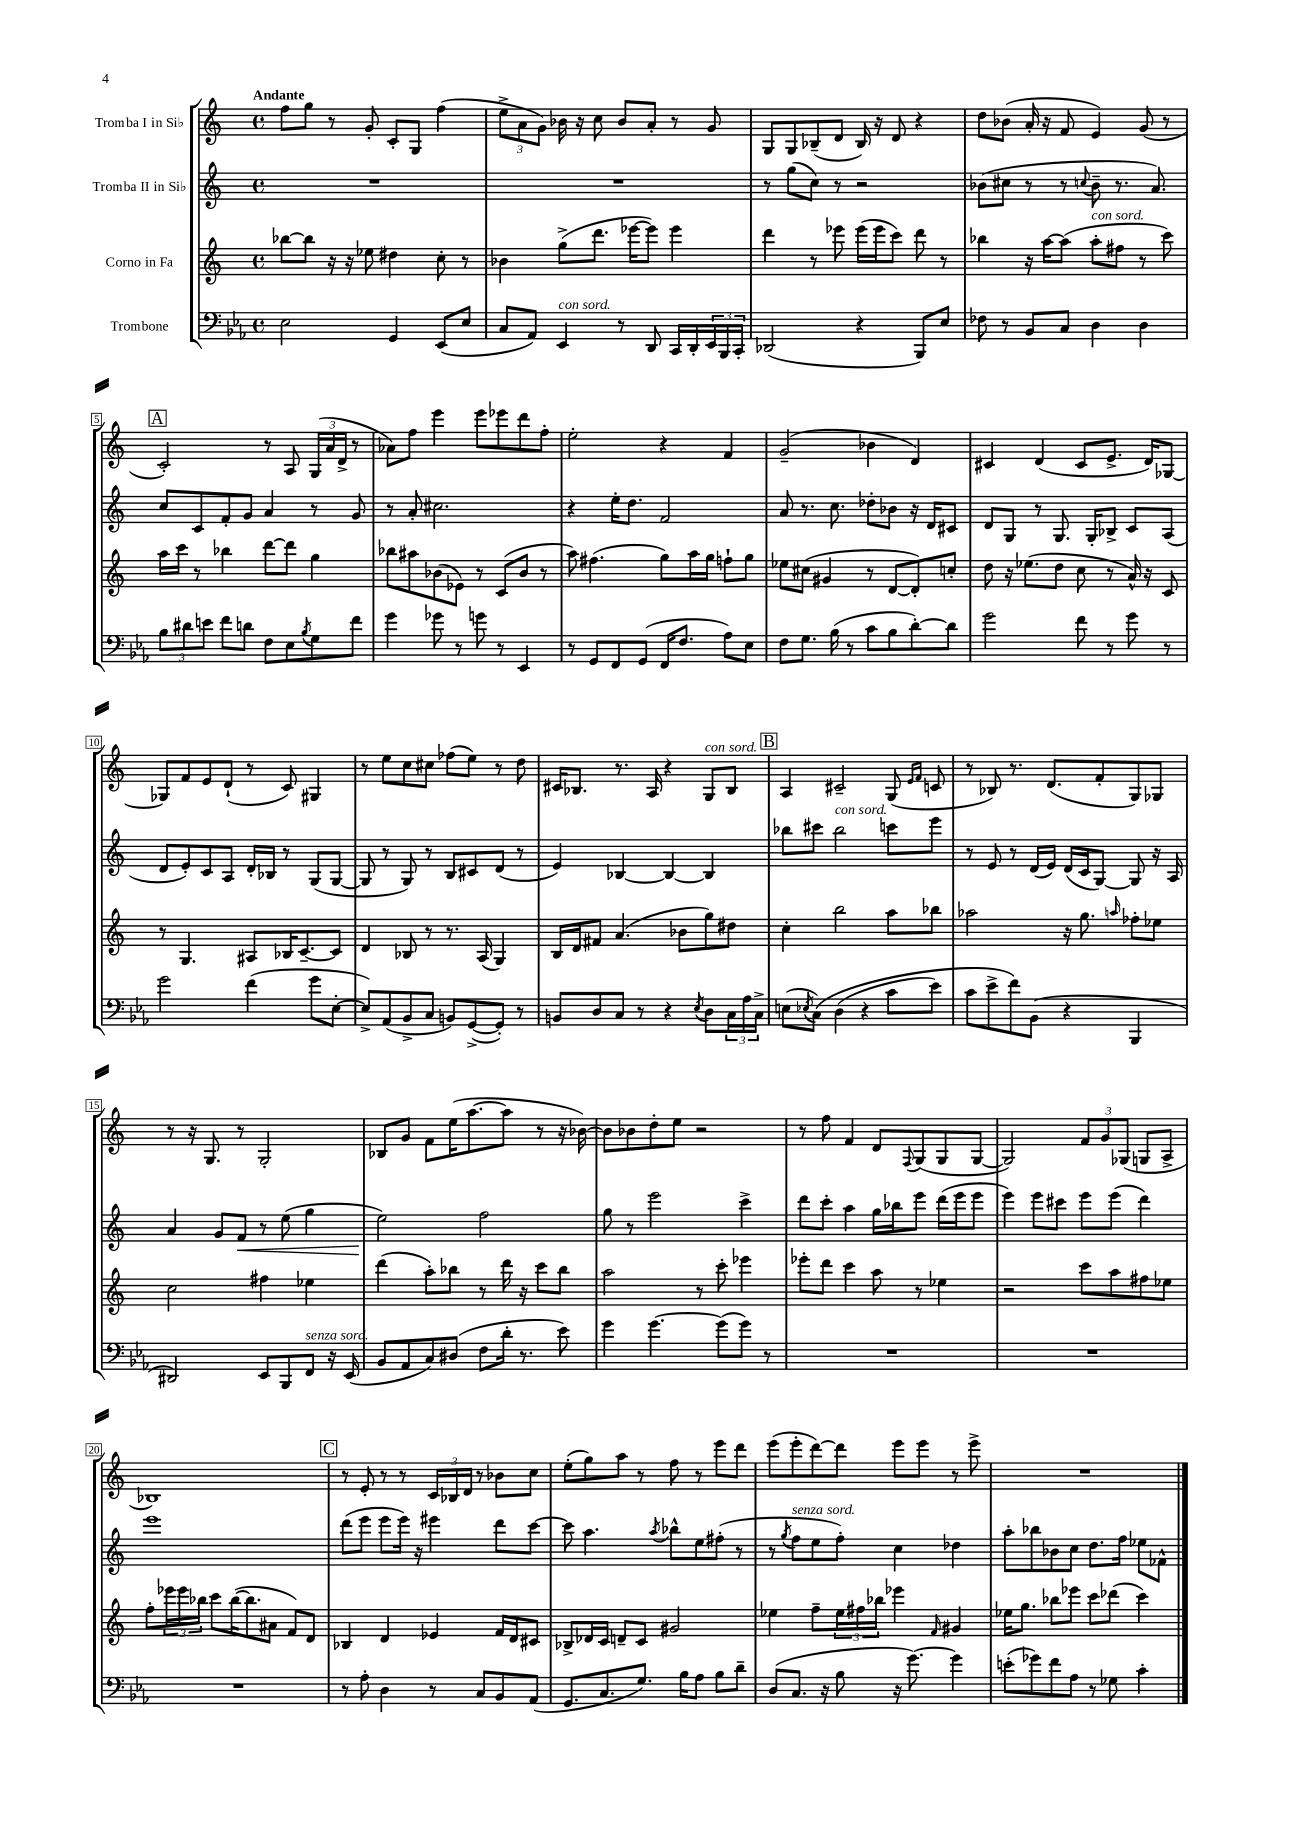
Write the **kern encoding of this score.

**kern	**kern	**kern	**kern
*staff4	*staff3	*staff2	*staff1
*clefF4	*clefG2	*clefG2	*clefG2
*k[b-e-a-]	*k[]	*k[]	*k[]
*M4/4	*M4/4	*M4/4	*M4/4
*met(c)	*met(c)	*met(c)	*met(c)
2E-\	[8bb-\L	1r	8ff\L
.	8bb-\]J	.	8gg\J
.	16r	.	8r
.	16r	.	.
.	8ee-\	.	8g'/
4GG/	4dd#\	.	8c'/L
.	.	.	8G/J
(8EE-/L	8cc'\	.	(4ff\
8E-/J	8r	.	.
=	=	=	=
8C/L	4b-\	1r	12ee^\L
.	.	.	12a\
8AA-/J)	.	.	.
.	.	.	12g\J)
4EE-/	(8gg^\L	.	16b-\
.	.	.	16r
.	8.ddd\J	.	8cc\
8r	.	.	8b-/L
.	[16eee-\LK	.	.
8DD/	8eee-\]J)	.	8a'/J
16CC/LL	4eee-\	.	8r
16DD'/	.	.	.
24EE-/	.	.	8g/
24BBB-/	.	.	.
24CC'/JJ	.	.	.
=	=	=	=
(2DD-/	4ddd\	8r	8G/L
.	.	(8gg\L	8G/
.	8r	8cc\J)	(8B-~/
.	8eee-\	8r	8d/J
4r	(16eee-\LL	2r	16B-/)
.	16eee-\J	.	16r
.	8ccc\J)	.	8d/
8BBB-/L)	8ddd\	.	4r
8E-/J	8r	.	.
=	=	=	=
8F-\	4bb-\	(8b-\L	8dd\L
8r	.	8cc#\J	(8b-\J
8BB-/L	16r	8r	16a'/
.	[16aa\LK	.	16r
8C/J	(8aa\]J	8r	8f/
.	.	8qqcc/	.
4D\	8aa'\L	8b-~\	4e/)
.	8ff#\J	8.r	.
4D\	8r	.	(8g/
.	.	8.a/)	.
.	8ccc\)	.	8r
=	=	=	=
12B-\L	16aa\LL	8cc/L	2c'/)
.	16ccc\JJ	.	.
12d#\	.	.	.
.	8r	8c/	.
12e\J	.	.	.
8f\L	4bb-\	8f'/	.
8d\J	.	8g/J	.
8F\L	[8ddd\L	4a/	8r
8E-\	8ddd\]J	.	8A/
8qB-/	.	.	.
8G\	4gg\	8r	(24G/LL
.	.	.	24a/
.	.	.	24d^/JJ
8f\J	.	8g/	8r
=	=	=	=
4g\	8bb-\L	8r	8a-\L)
.	8aa#\	8a'/	8ff\J
8g-\	(8b-\	2.cc#\	4eee\
8r	8e-\J)	.	.
8g\	8r	.	8eee\L
8r	(8c/L	.	8eee-\
4EE-/	8b-/J	.	8ddd\
.	8r	.	8ff'\J
=	=	=	=
8r	8aa\)	4r	2ee'\
8GG/L	(4.ff#\	.	.
8FF/	.	16ee'\LK	.
.	.	8.dd\J	.
(8GG/J	.	.	.
16FF/LK	8gg\L)	2f/	4r
8.F/J	.	.	.
.	16aa\L	.	.
.	16gg\JJ	.	.
8A-\L)	8ff`\L	.	4f/
8E-\J	8gg\J	.	.
=	=	=	=
8F\L	8ee-\L	8a/	(2g~/
8.G\J	(8cc#\J	8.r	.
.	4g#/	.	.
(16B-\	.	8.cc\	.
8r	.	.	.
8c\L	8r	8dd-'\L	4b-\
8B-\	[8d/L	8b-\J	.
[8d'\)	8d'/])	16r	4d/)
.	.	16d/LK	.
8d\]J	8cc'/J	8c#/J	.
=	=	=	=
2g\	8dd\	8d/L	4c#/
.	16r	8G/J	.
.	(8.ee-\L	.	.
.	.	8r	(4d/
.	8dd\J	8.G/	.
8f\	8cc\	.	8c#/L
.	.	16G'/LK	.
8r	8r	8B-^/J	8.e^/J
8g\	16a^^/)	8c/L	.
.	16r	.	16d/LK)
8r	8c/	(8A/J	[8G-/J
=	=	=	=
2g\	8r	8d/L	8G-/]L
.	4.G/	8e'/)	8f/
.	.	8c/	8e/
.	.	8A/J	(8d`/J
(4f\	8A#/L	16d'/LL	8r
.	.	16B-/JJ	.
.	16B-/K	8r	8c/)
.	[8.c~/	.	.
8g\L	.	(8G/L	4G#/
[8E-'\J	8c/]J	[8G/J	.
=	=	=	=
8E-^/]L)	4d/	8G/]	8r
(8AA-/	.	8r	8ee\L
8BB-^/	8B-/	8G/)	8cc\
8C/J	8r	8r	8cc#\J
8BB/L)	8.r	8B/L	(8ff-\L
([8GG^/	.	8c#/	8ee\J)
.	(16A/	.	.
8GG'/]J)	4G/)	(8d/J	8r
8r	.	8r	8dd\
=	=	=	=
8BB/L	16B/LL	4e/)	16c#/LK
.	16d/J	.	8.B-/J
8D/	8f#/J	.	.
8C/J	(4.a/	[4B-/	8.r
8r	.	.	.
.	.	.	16A/
4r	.	4B-/_	4r
.	8b-\L	.	.
8qE-/	.	.	.
8D\L	8gg\)	4B-/]	8G/L
24C\L	8dd#\J	.	8B-/J
24A-\	.	.	.
24C^\JJ	.	.	.
=	=	=	=
(8E\L	4cc'\	8bb-\L	4A/
8qE-/	.	.	.
&(8C\J)	.	8ccc#\J	.
(4D\	2bb\	2bb-\	2c#~/
4r	.	.	.
8c\L	8aa\L	8ccc\L	(8G/
.	.	.	16qqe/LL
.	.	.	16qqf/JJ
8e-\J)	8bb-\J	8eee\J	8c/
=	=	=	=
8c\L	2aa-\	8r	8r
8e-^\	.	8e/	8B-/)
8f\&)	.	8r	8.r
(8BB-\J	.	(16d/LL	.
.	.	16e/JJ)	(8.d/L
4r	16r	(16d/LL	.
.	8.gg\	16c/J	.
.	.	[8G/J)	8f'/
.	16qqaa/	.	.
4BBB-/	8ff-'\L	8G/]	8G/)
.	8ee-\J	16r	8G-/J
.	.	16A/	.
=	=	=	=
2DD#/)	2cc\	4a/	8r
.	.	.	16r
.	.	.	8.G/
.	.	8g/L	.
.	.	8f/J	8r
8EE-/L	4ff#\	8r	2G'/
8BBB-/	.	(8ee\	.
8FF/J	4ee-\	4gg\	.
16r	.	.	.
(16EE-/	.	.	.
=	=	=	=
8BB-/L	(4ddd\	2ee\)	8B-/L
8AA-/	.	.	8g/J
8C/)	8aa'\L)	.	8f\L
(8D#/J	8bb-\J	.	(16ee\K
.	.	.	[8.aa\
8F\L	8r	2ff\	.
16d'\Jk	16ddd\	.	8aa\]J
8.r	16r	.	.
.	8ccc\L	.	8r
8e-\)	8bb-\J	.	16r
.	.	.	[16b-\)
=	=	=	=
4g\	2aa\	8gg\	8b-\]L
.	.	8r	8b-\
[4.g\	.	2eee\	8dd'\
.	.	.	8ee\J
.	8r	.	2r
(8g\]L	8ccc'\	.	.
8g\J)	4eee-\	4ccc^\	.
8r	.	.	.
=	=	=	=
1r	8eee-'\L	8ddd\L	8r
.	8ddd\J	8ccc'\J	8ff\
.	4ccc\	4aa\	4f/
.	8aa\	16gg\LL	8d/L
.	.	16bb-\J	.
.	.	.	8qqF/
.	8r	8eee\J	(8G/
.	4ee-\	(16ddd\LL	8G/
.	.	16eee\J	.
.	.	8eee\J	[8G/J
=	=	=	=
1r	2r	4eee\)	2G/])
.	.	8eee\L	.
.	.	8ccc#\J	.
.	8ccc\L	8eee\L	12f/L
.	.	.	12g/
.	8aa\	(8eee\J	.
.	.	.	(12G-/J
.	8ff#\	4ddd\)	8G/L
.	8ee-\J	.	8A^/J
=	=	=	=
1r	8ff'\L	1eee	1B-)
.	24eee-\L	.	.
.	24eee-\	.	.
.	24bb-\JJ	.	.
.	8ccc\L	.	.
.	([16bb-\K	.	.
.	8.bb-\]	.	.
.	8a#\J	.	.
.	8f/L)	.	.
.	8d/J	.	.
=	=	=	=
8r	4B-/	(8ddd\L	8r
8A-'\	.	8eee\J	8e'/
4D\	4d/	8eee\L	8r
.	.	16eee\Jk)	8r
.	.	16r	.
8r	4e-/	4eee#\	24c/LL
.	.	.	24B-/
.	.	.	24d/JJ
8C/L	.	.	8r
8BB-/	16f/LL	8ddd\L	8b-\L
.	16d/J	.	.
(8AA-/J	8c#/J	[8ccc\J	8cc\J
=	=	=	=
8.GG/L	8B-^/L	8ccc\]	(8ee'\L
.	16d-/L	4.aa\	8gg\)
8.C/	16c/JJ	.	.
.	8d~/L	.	8aa\J
8.G/J)	8c/J	.	8r
.	.	8qaa/	.
.	2g#/	8bb-^^\L	8ff\
16B-\LK	.	.	.
8A-\J	.	8ee\	8r
8B-\L	.	(8ff#'\J	8eee\L
8d~\J	.	8r	8ddd\J
=	=	=	=
(8D/L	4ee-\	8r	(8eee\L
.	.	8qgg/	.
8.C/J	.	8ff\L	8eee'\
.	8ff~\L	8ee\	[8ddd\)
16r	.	.	.
8B-\	24ee-\L	8ff'\J)	8ddd\]J
.	24ff#\	.	.
.	24bb-\JJ	.	.
16r	4eee-\	4cc\	8eee\L
[8.g\)	.	.	.
.	.	.	8eee\J
.	16qqf/	.	.
4g\]	4g#/	4dd-\	8r
.	.	.	8eee^\
=	=	=	=
(8e'\L	16ee-\LK	8aa'\L	1r
.	8.gg\J	.	.
8g-\)	.	8bb-\	.
8f\	8bb-\L	8b-\	.
8A-\J	8eee-\J	8cc\J	.
8r	8ccc\L	8.dd\L	.
8G-\	(8ddd-\J	.	.
.	.	16ff\Jk	.
4c'\	4ccc\)	8ee-\L	.
.	.	8f-^^\J	.
==	==	==	==
*-	*-	*-	*-
